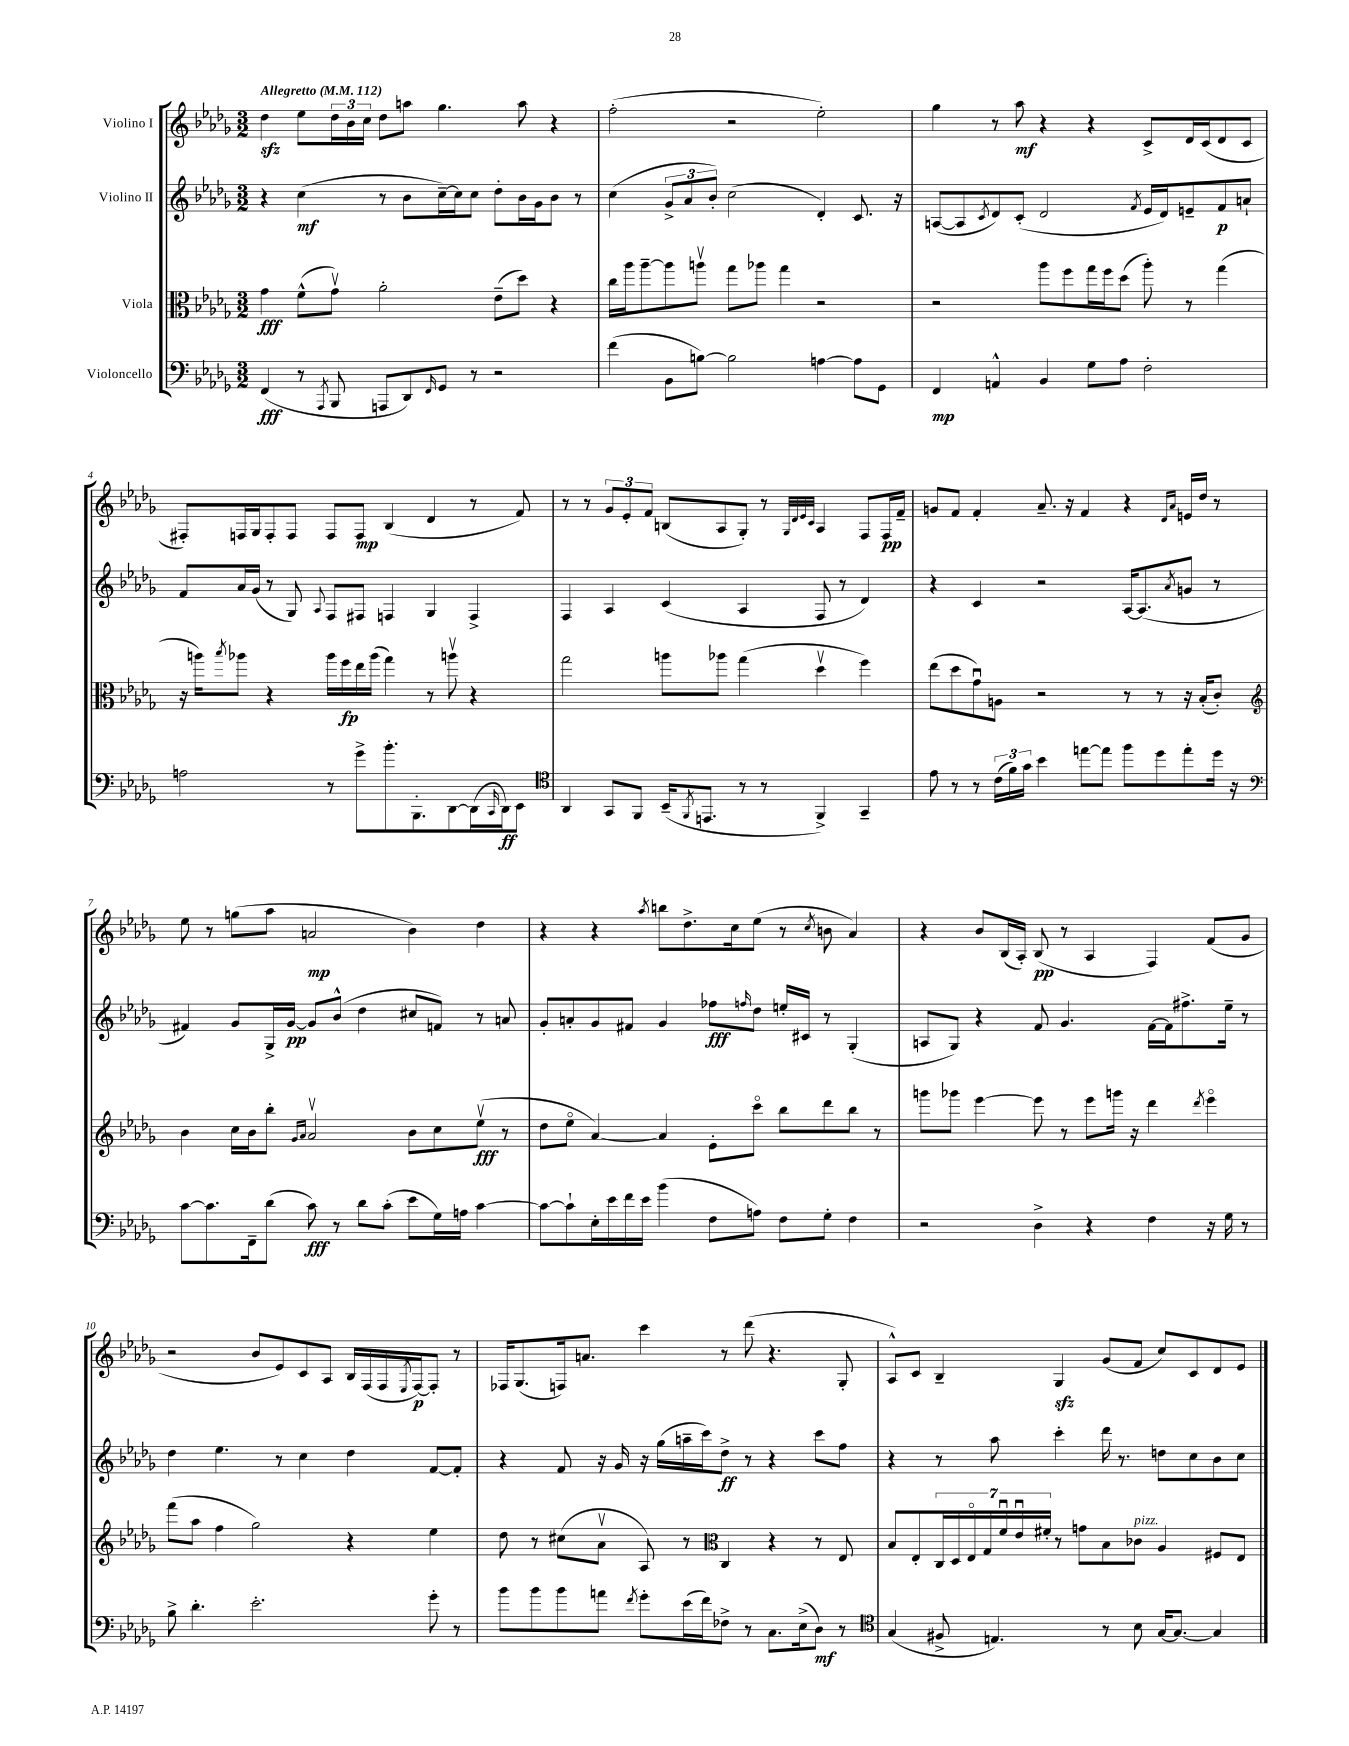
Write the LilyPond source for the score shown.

<<
\new StaffGroup <<
\new Staff = "s0" \with { instrumentName = "Violino I" } {
    \clef treble \key des \major \numericTimeSignature \time 3/2 \tempo "Allegretto" 4 = 112
    des''4\sfz ees''8 \tuplet 3/2 { des''16 bes'16 c''16 } des''8 a''8 ges''4. a''8 r4 |
    f''2-.( r2 ees''2-.) |
    ges''4 r8 aes''8\mf r4 r4 c'8-> des'16 c'16( des'8 c'8 |
    fis8-.) f16 ges16 f8-. f8 f8 f8\mp bes4( des'4 r8 f'8) |
    r8 r8 \tuplet 3/2 { ges'8 ees'8-. f'8 } b8( aes8 ges8-.) r8 \grace { ges32 des'32 ees'32 c'32 } aes4 f8 f16\pp f'16-- |
    g'8 f'8 f'4-. aes'8.-- r16 f'4 r4 \grace { des'16 aes'16 } e'16 des''16 r8 |
    ees''8 r8 g''8( aes''8 a'2\mp bes'4) des''4 |
    r4 r4 \acciaccatura { aes''8 } b''8 des''8.-> c''16 ees''8( r8 \acciaccatura { c''8 } b'8 aes'4) |
    r4 bes'8 bes16( aes16-.) bes8\pp( r8 aes4 f4) f'8( ges'8 |
    r2 bes'8 ees'8) c'8 aes8 bes16 f16( f16 \acciaccatura { ees8 } f16~\p) f8-. r8 |
    fes16 ges8.( f16) a'8. c'''4 r8 des'''8( r4. ges8-. |
    aes8-^) c'8 bes4-- ges4\sfz ges'8( f'8 c''8) c'8 des'8 ees'8 \bar "|." |
}
\new Staff = "s1" \with { instrumentName = "Violino II" } {
    \clef treble \key des \major \numericTimeSignature \time 3/2
    r4 c''4\mf( r8 bes'8 c''16~--) c''16 c''8 des''8-. bes'16 ges'16 bes'8 r8 |
    c''4( \tuplet 3/2 { ges'8-> aes'8 bes'8-.) } c''2( des'4-.) c'8. r16 |
    a8~( a8 \acciaccatura { c'8 } des'8) c'8-.( des'2 \acciaccatura { f'8 } ees'16 des'16) e'8-- f'8\p a'8-! |
    f'8 aes'16 ges'16( r8 ges8) \appoggiatura { aes8 } f8 fis8 f4 ges4 f4-> |
    f4 aes4 c'4( aes4 f8 r8 des'4) |
    r4 c'4 r2 aes16~ aes8.( \acciaccatura { aes'8 } g'8 r8 |
    fis'4) ges'8 ges16-> ges'16~\pp ges'8 bes'8-^( des''4 cis''8 f'8) r8 a'8 |
    ges'8-. a'8-. ges'8 fis'8 ges'4 fes''8\fff \grace { f''16 } des''8 e''16-. cis'16 r8 ges4-.( |
    a8 ges8) r4 f'8 ges'4. f'16~ f'16 fis''8.-> ees''16-- r8 |
    des''4 ees''4. r8 c''4 des''4 f'8~ f'8-. |
    r4 f'8 r16 ges'16 r16 ges''16( a''16-- c'''16) des''8->\ff r8 r4 c'''8 f''8 |
    r4 r8 aes''8 c'''4-. des'''16 r8. d''8 c''8 bes'8 c''8 \bar "|." |
}
\new Staff = "s2" \with { instrumentName = "Viola" } {
    \clef alto \key des \major \numericTimeSignature \time 3/2
    ges'4\fff f'8-^( ges'8\upbow) aes'2-. ees'8--( des''8) r4 |
    c''16 aes''16 aes''8~-- aes''8 a''8\upbow ges''8 aes''8 ges''4 r2 |
    r2 aes''8 f''8 ges''16 f''16 des''8( aes''8-.) r8 ges''4( |
    r16 a''16) \acciaccatura { bes''8 } aes''8 r4 aes''16 f''16\fp ees''16 aes''16( ges''4) r8 a''8\upbow r4 |
    ges''2 a''8 aes''8 ges''4( des''4\upbow f''4) |
    ees''8( des''8 ges'8\downbow) a8 r2 r8 r8 r16 bes16-.( c'8-.) |
    \clef treble bes'4 c''16 bes'16 bes''8-. \grace { ges'16 aes'16 } aes'2\upbow bes'8 c''8 ees''8\upbow\fff( r8 |
    des''8 ees''8\flageolet aes'4~) aes'4 ees'8-. c'''8\flageolet bes''8 des'''8 bes''8 r8 |
    g'''8 ges'''8 ees'''4~ ees'''8 r8 ees'''8 g'''16 r16 des'''4 \acciaccatura { des'''8 } ees'''4\flageolet |
    f'''8( aes''8 f''4 ges''2) r4 ees''4 |
    des''8 r8 cis''8( aes'8\upbow aes8) r8 \clef alto c4 r4 r8 ees8 |
    bes8 ees8-. \tuplet 7/4 { c16 des16 ees16\flageolet ges16 f'16\downbow ees'16\downbow fis'16-. } r8 g'8 bes8 ces'8^\markup { \italic "pizz." } aes4 fis8 ees8 \bar "|." |
}
\new Staff = "s3" \with { instrumentName = "Violoncello" } {
    \clef bass \key des \major \numericTimeSignature \time 3/2
    f,4\fff( r8 \acciaccatura { aes,,8 } bes,,8 a,,8 des,8) \grace { f,16 } ges,8 r8 r2 |
    f'4( bes,8 b8~) b2 a4~ a8 ges,8 |
    f,4\mp a,4-^ bes,4 ges8 aes8 f2-. |
    a2 r8 ges'8-> bes'8.-. bes,,8.-. des,8~ des,16( \grace { c,16 } des,16\ff) ees,8 |
    \clef tenor aes,4 ges,8 f,8 bes,16--( \acciaccatura { f,8 } e,8. r8 r8 f,4->) ges,4-- |
    ees'8 r8 r8 \tuplet 3/2 { c'16( f'16) ges'16 } bes'4 e''8~ e''8 f''8 des''8 e''8-. des''16 r16 |
    \clef bass c'8~ c'8. f,16-- des'8( c'8\fff) r8 des'8 c'8-.( ees'8 ges16) a16 c'4~ |
    c'8~ c'8-! ees16-. ees'16 f'16 ees'16 bes'4( f8 a8) f8 ges8-. f4 |
    r2 des4-> r4 f4 r16 ges16 r8 |
    bes8-> des'4.-. ees'2.-. ges'8-. r8 |
    bes'8 bes'8 bes'8 a'8 \acciaccatura { f'8 } ges'8-. ees'16( f'16) fes8-> r8 c8. ees16->( des8\mf) r8 |
    \clef tenor ges4( fis8-> e4.) r8 bes8 ges16~ ges8.~ ges4 \bar "|." |
}
>>
>>
